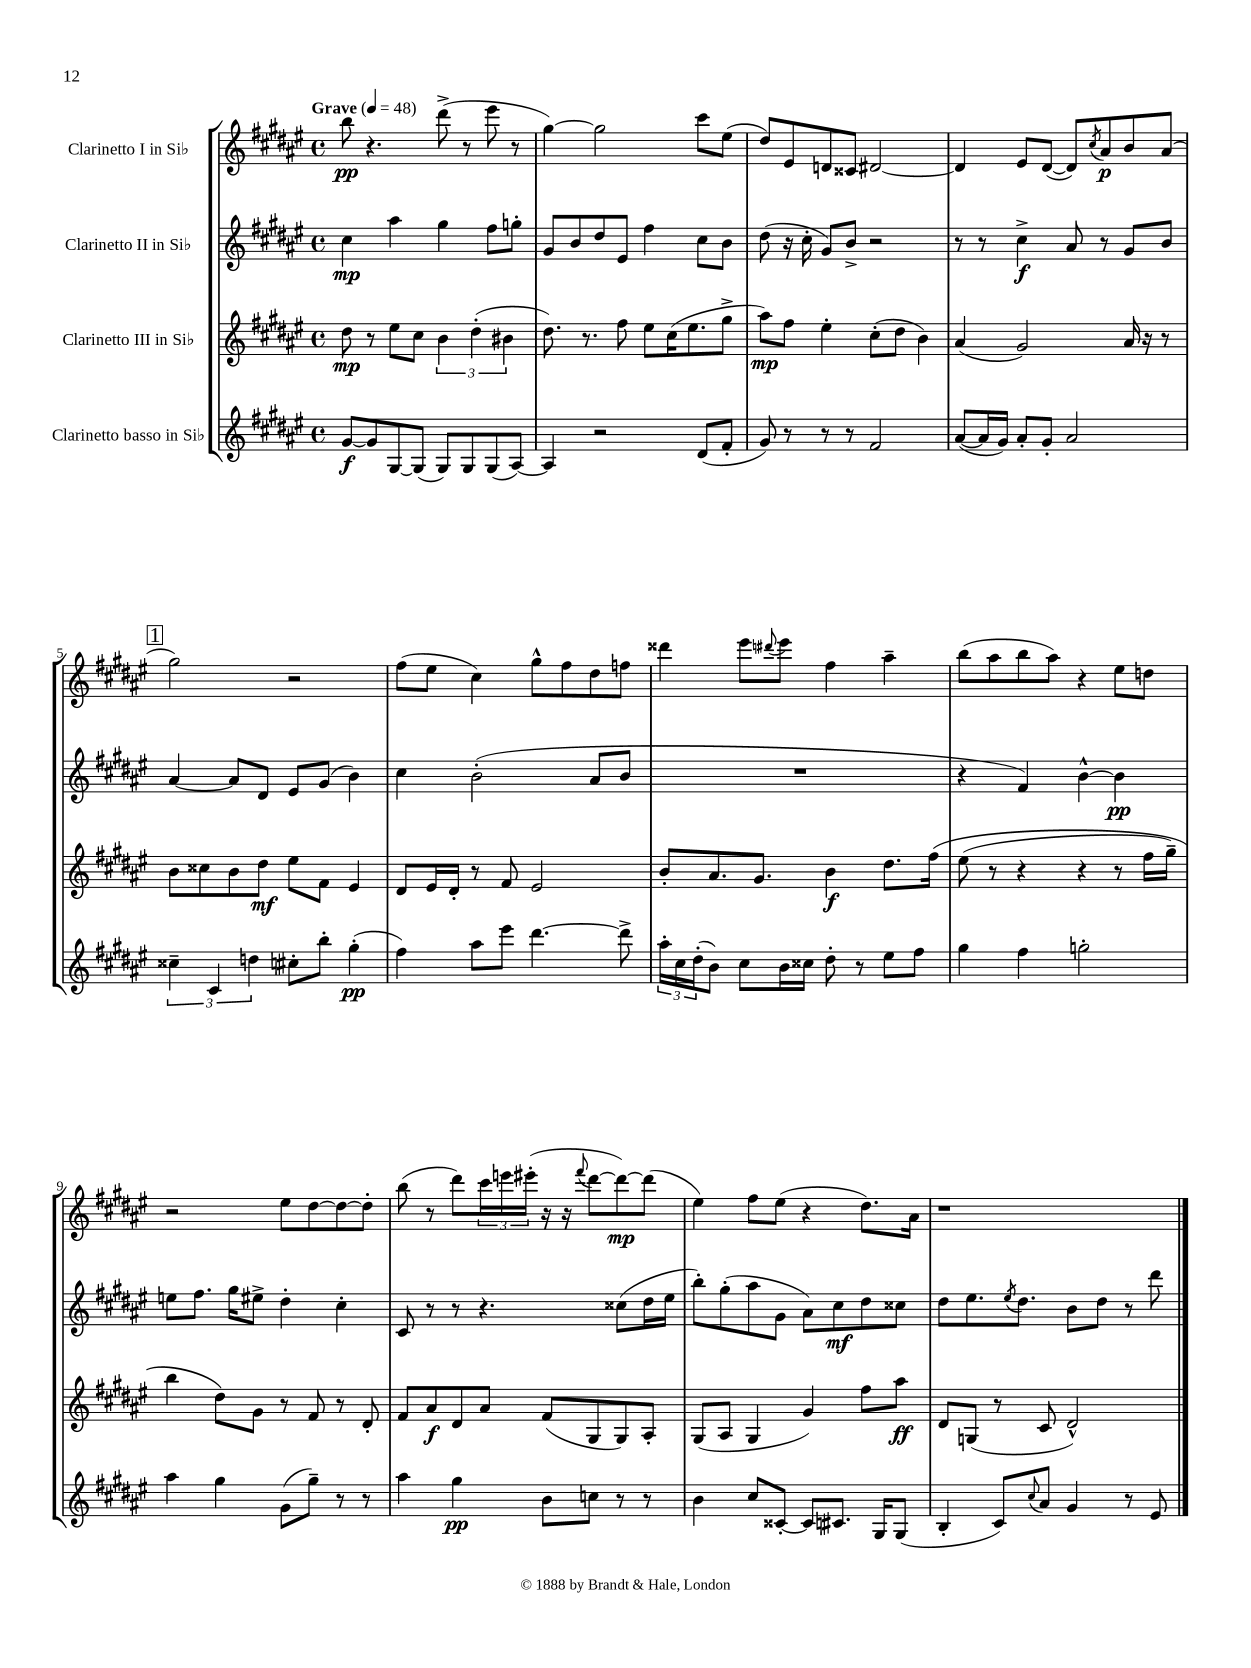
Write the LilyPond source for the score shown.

<<
\new StaffGroup <<
\new Staff = "s0" \with { instrumentName = "Clarinetto I in Sib" } {
    \clef treble \key fis \major \defaultTimeSignature \time 4/4 \tempo "Grave" 4 = 48
    b''8\pp r4. dis'''8->( r8 eis'''8 r8 |
    gis''4~) gis''2 cis'''8 eis''8( |
    dis''8) eis'8 d'8 cisis'8 dis'2~ |
    dis'4 eis'8 dis'8~( dis'8) \acciaccatura { cis''8 } ais'8\p b'8 ais'8( |
    \mark \markup { \box "1" } gis''2) r2 |
    fis''8( eis''8 cis''4) gis''8-^ fis''8 dis''8 f''8 |
    disis'''4 eis'''8 \appoggiatura { dis'''8 } eis'''8 fis''4 ais''4-- |
    b''8( ais''8 b''8 ais''8) r4 eis''8 d''8 |
    r2 eis''8 dis''8~ dis''8~ dis''8-. |
    b''8( r8 dis'''8) \tuplet 3/2 { cis'''16 e'''16 eis'''16-.( } r16 r16 \appoggiatura { fis'''8 } dis'''8~ dis'''8~\mp) dis'''8( |
    eis''4) fis''8 eis''8( r4 dis''8.) ais'16 |
    r1 \bar "|." |
}
\new Staff = "s1" \with { instrumentName = "Clarinetto II in Sib" } {
    \clef treble \key fis \major \defaultTimeSignature \time 4/4
    cis''4\mp ais''4 gis''4 fis''8 g''8-. |
    gis'8 b'8 dis''8 eis'8 fis''4 cis''8 b'8 |
    dis''8( r16 cis''16-. gis'8) b'8-> r2 |
    r8 r8 cis''4->\f ais'8 r8 gis'8 b'8 |
    \mark \markup { \box "1" } ais'4~ ais'8 dis'8 eis'8 gis'8( b'4) |
    cis''4 b'2-.( ais'8 b'8 |
    R1 |
    r4 fis'4) b'4~-^ b'4\pp |
    e''8 fis''8. gis''16 eis''8-> dis''4-. cis''4-. |
    cis'8 r8 r8 r4. cisis''8( dis''16 eis''16 |
    b''8-.) gis''8-.( ais''8 gis'8 ais'8) cis''8\mf dis''8 cisis''8 |
    dis''8 eis''8. \acciaccatura { eis''8 } dis''8. b'8 dis''8 r8 dis'''8 \bar "|." |
}
\new Staff = "s2" \with { instrumentName = "Clarinetto III in Sib" } {
    \clef treble \key fis \major \defaultTimeSignature \time 4/4
    dis''8\mp r8 eis''8 cis''8 \tuplet 3/2 { b'4 dis''4-.( bis'4 } |
    dis''8.) r8. fis''8 eis''8 cis''16( eis''8. gis''8-> |
    ais''8\mp) fis''8 eis''4-. cis''8-.( dis''8 b'4) |
    ais'4( gis'2) ais'16 r16 r8 |
    \mark \markup { \box "1" } b'8 cisis''8 b'8 dis''8\mf eis''8 fis'8 eis'4 |
    dis'8 eis'16 dis'16-. r8 fis'8 eis'2 |
    b'8-. ais'8. gis'8. b'4\f dis''8. fis''16\( |
    eis''8( r8 r4 r4 r8 fis''16 gis''16--) |
    b''4 dis''8\) gis'8 r8 fis'8 r8 dis'8-. |
    fis'8 ais'8\f dis'8 ais'8 fis'8( gis8 gis8) ais8-. |
    gis8( ais8 gis4 gis'4) fis''8 ais''8\ff |
    dis'8 g8( r8 cis'8 dis'2-^) \bar "|." |
}
\new Staff = "s3" \with { instrumentName = "Clarinetto basso in Sib" } {
    \clef treble \key fis \major \defaultTimeSignature \time 4/4
    gis'8~\f gis'8 gis8~ gis8( gis8) gis8 gis8( ais8~) |
    ais4 r2 dis'8( fis'8-. |
    gis'8) r8 r8 r8 fis'2 |
    ais'8~( ais'16 gis'16) ais'8-. gis'8-. ais'2 |
    \mark \markup { \box "1" } \tuplet 3/2 { cisis''4-- cis'4 d''4 } cis''8-. b''8-. gis''4-.\pp( |
    fis''4) ais''8 eis'''8 dis'''4.~ dis'''8-> |
    \tuplet 3/2 { ais''16-. cis''16 dis''16-.( } b'8) cis''8 b'16 cisis''16 dis''8-. r8 eis''8 fis''8 |
    gis''4 fis''4 g''2-. |
    ais''4 gis''4 gis'8( gis''8--) r8 r8 |
    ais''4 gis''4\pp b'8 c''8 r8 r8 |
    b'4 cis''8 cisis'8~-. cisis'8 cis'8. gis16 gis8( |
    b4-. cis'8) \appoggiatura { cis''8 } ais'8 gis'4 r8 eis'8 \bar "|." |
}
>>
>>
